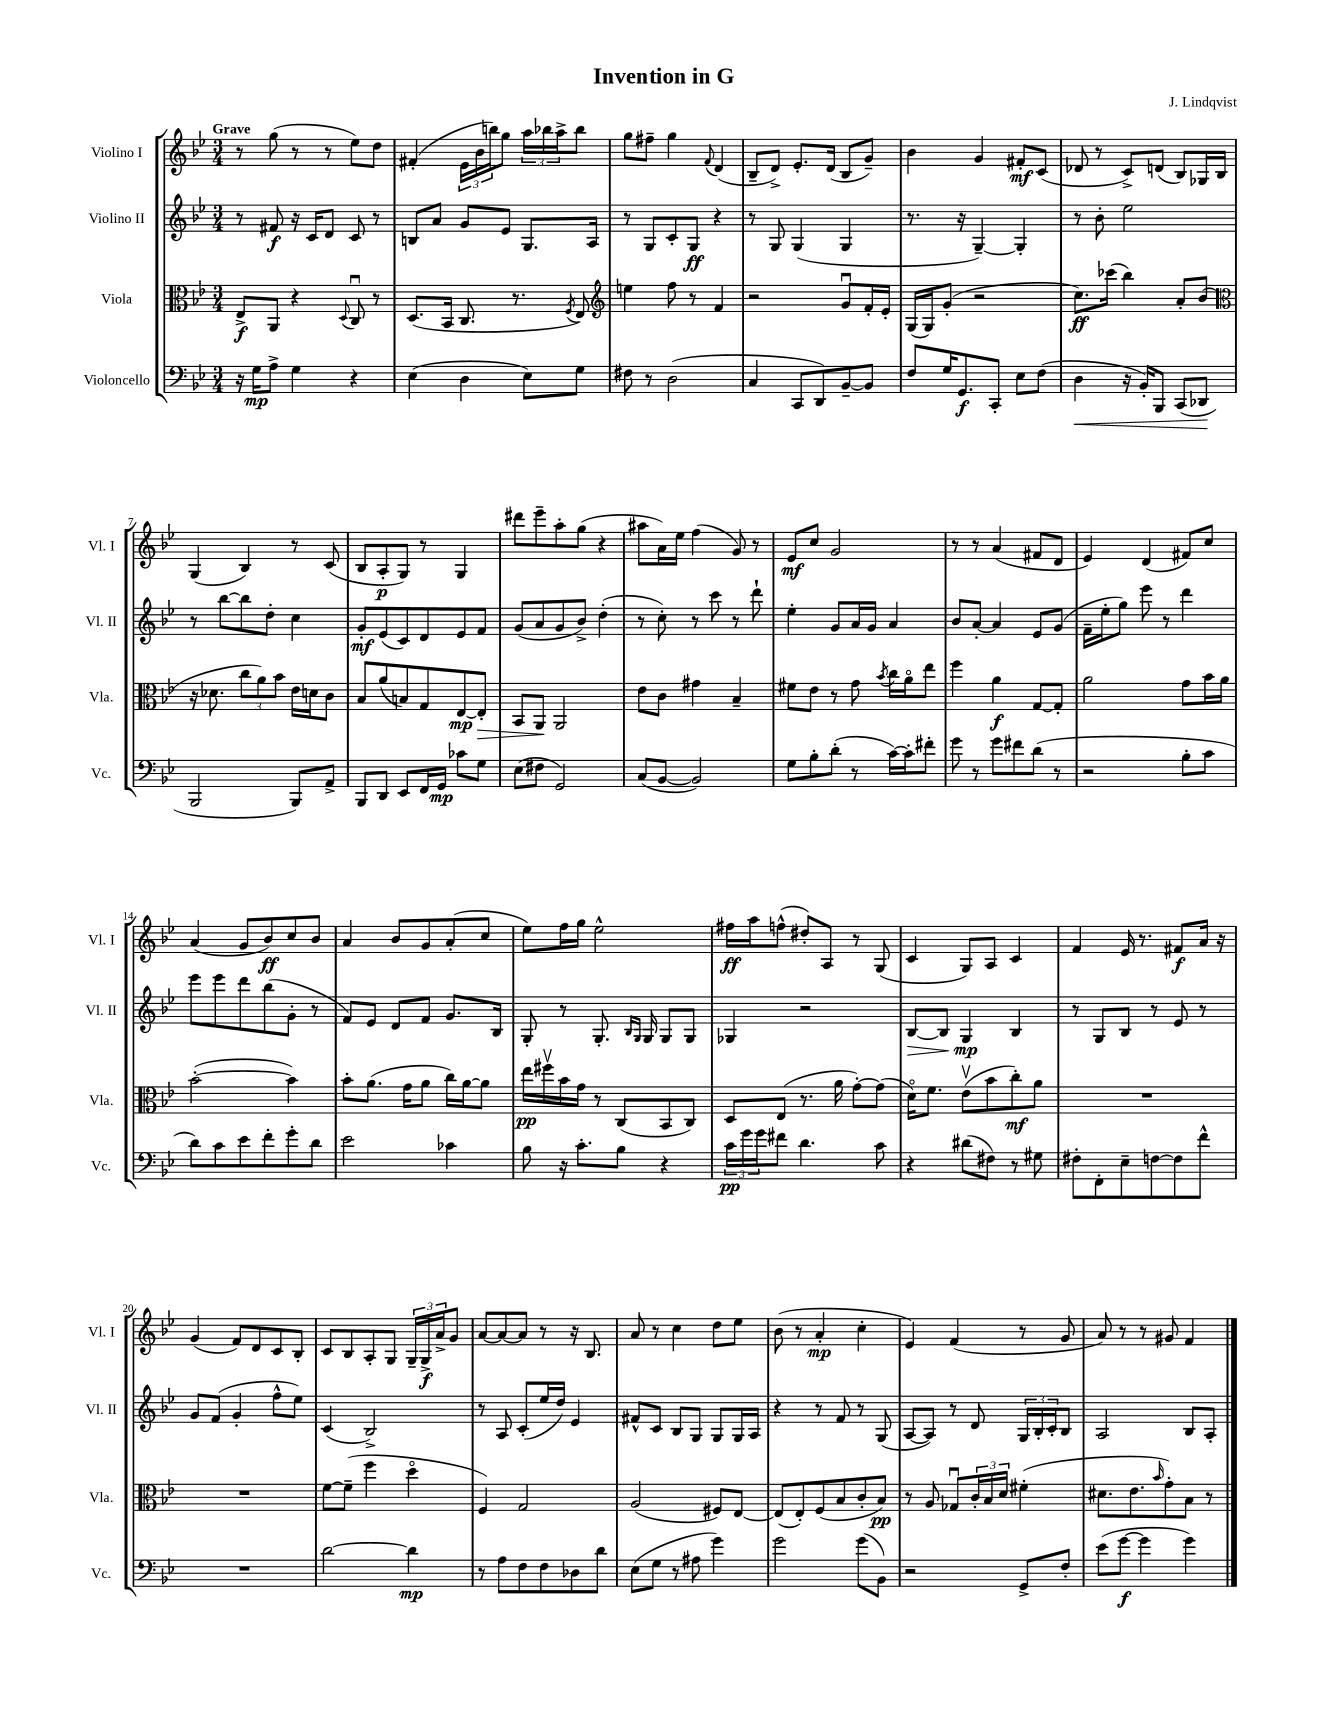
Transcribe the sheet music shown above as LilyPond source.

\header { title = "Invention in G" composer = "J. Lindqvist" }
<<
\new StaffGroup <<
\new Staff = "s0" \with { instrumentName = "Violino I" shortInstrumentName = "Vl. I" } {
    \clef treble \key bes \major \numericTimeSignature \time 3/4 \tempo "Grave"
    r8 g''8( r8 r8 ees''8) d''8 |
    fis'4-.( \tuplet 3/2 { ees'16 bes'16 b''16) } g''8 \tuplet 3/2 { a''16 bes''16 a''16-> } bes''8 |
    g''8 fis''8-- g''4 \appoggiatura { f'8 } d'4( |
    bes8-- d'8->) ees'8.-. d'16( bes8 g'8--) |
    bes'4 g'4 fis'8-.\mf c'8( |
    des'8 r8 c'8->) d'8( bes8) ges16 bes16 |
    g4( bes4) r8 c'8( |
    bes8 a8-.\p g8) r8 g4 |
    dis'''8 ees'''8-- a''8-. g''8( r4 |
    ais''8 a'16) ees''16 f''4( g'8) r8 |
    ees'8\mf c''8 g'2 |
    r8 r8 a'4( fis'8 d'8 |
    ees'4) d'4( fis'8) c''8 |
    a'4( g'8 bes'8\ff) c''8 bes'8 |
    a'4 bes'8 g'8 a'8-.( c''8 |
    ees''8) f''16 g''16 ees''2-^ |
    fis''16\ff a''16 f''8-^( dis''8-.) a8 r8 g8( |
    c'4 g8) a8 c'4 |
    f'4 ees'16 r8. fis'8\f a'16 r16 |
    g'4( f'8) d'8 c'8 bes8-. |
    c'8 bes8 a8-. g8 \tuplet 3/2 { g16-- g16->\f a'16-> } g'8 |
    a'8~ a'8~ a'8 r8 r16 bes8. |
    a'8 r8 c''4 d''8 ees''8 |
    bes'8( r8 a'4-.\mp c''4-. |
    ees'4) f'4( r8 g'8 |
    a'8) r8 r8 gis'8 f'4 \bar "|." |
}
\new Staff = "s1" \with { instrumentName = "Violino II" shortInstrumentName = "Vl. II" } {
    \clef treble \key bes \major \numericTimeSignature \time 3/4
    r8 fis'8\f r16 c'16 d'8 c'8 r8 |
    b8 a'8 g'8 ees'8 g8. a16 |
    r8 g8 c'8-. g8\ff r4 |
    r8 g8 g4( g4 |
    r8. r16 g4~--) g4-. |
    r8 bes'8-. ees''2 |
    r8 bes''8~ bes''8 d''8-. c''4 |
    g'8-.\mf ees'8( c'8) d'8 ees'8 f'8 |
    g'8( a'8 g'8 bes'8->) d''4-.( |
    r8 c''8-.) r8 c'''8 r8 d'''8-! |
    ees''4-. g'8 a'16 g'16 a'4 |
    bes'8 a'8~-. a'4 ees'8 g'8( |
    f'16-- ees''16-. g''8) ees'''8 r8 d'''4 |
    ees'''8 ees'''8 d'''8 bes''8( g'8-. r8 |
    f'8) ees'8 d'8 f'8 g'8. bes16 |
    g8-. r8 g8.-. \grace { bes16 g16 } g16 g8 g8 |
    ges4 r2 |
    bes8~\> bes8 g4\mp\! bes4 |
    r8 g8 bes8 r8 ees'8 r8 |
    g'8 f'8( g'4-. f''8-^ ees''8) |
    c'4( bes2->) |
    r8 a8 c'8-.( ees''16 d''16) ees'4 |
    fis'8-^ c'8 bes8 g8 g8 g16 a16 |
    r4 r8 f'8 r8 g8( |
    a8~ a8) r8 d'8 \tuplet 3/2 { g16 bes16-. c'16-. } bes8 |
    a2 bes8 a8-. \bar "|." |
}
\new Staff = "s2" \with { instrumentName = "Viola" shortInstrumentName = "Vla." } {
    \clef alto \key bes \major \numericTimeSignature \time 3/4
    ees8->\f a,8 r4 \appoggiatura { d8 } c8\downbow r8 |
    d8.( bes,16 c8. r8. \acciaccatura { f8 } ees8) |
    \clef treble e''4 f''8 r8 f'4 |
    r2 g'8\downbow f'16-. ees'16-. |
    g16( g16) g'8-.( r2 |
    c''8.\ff) ces'''16( bes''4) a'8-. bes'8( |
    \clef alto r16 des'8. \tuplet 3/2 { c''8 a'8) bes'8 } ees'16 d'16 c'8 |
    bes8 a'8( b8) g8 ees8~\mp ees8-.\> |
    bes,8 a,8\! a,2 |
    ees'8 c'8 gis'4 bes4-- |
    fis'8 ees'8 r8 g'8 \acciaccatura { bes'8 } c''16 a'16\flageolet ees''8 |
    f''4 a'4\f g8~ g8-. |
    a'2 g'8 bes'16 a'16 |
    bes'2~-.( bes'4) |
    bes'8-. a'8.( g'16 a'8 c''16) a'16~ a'8 |
    ees''16\pp fis''16\upbow bes'16 g'16 r8 c8( bes,8 c8) |
    d8 ees8( r8. a'16 g'8~-.) g'8( |
    d'16\flageolet) f'8. ees'8\upbow( bes'8 c''8-.\mf) a'8 |
    R2. |
    R2. |
    f'8~ f'8--( f''4 d''4\flageolet |
    f4) g2 |
    a2( fis8) ees8~ |
    ees8( ees8-.) f8( bes8 c'8-. bes8\pp) |
    r8 a8 ges8\downbow \tuplet 3/2 { c'16-. bes16 d'16 } fis'4-.( |
    dis'8. ees'8. \grace { bes'16 } g'8-.) bes8 r8 \bar "|." |
}
\new Staff = "s3" \with { instrumentName = "Violoncello" shortInstrumentName = "Vc." } {
    \clef bass \key bes \major \numericTimeSignature \time 3/4
    r16 g16\mp a8-> g4 r4 |
    ees4( d4 ees8) g8 |
    fis8 r8 d2( |
    c4 c,8 d,8) bes,8~-- bes,8 |
    f8 g16 g,8.\f c,8-. ees8 f8( |
    d4\< r16 bes,16-.) bes,,8 c,8( des,8\! |
    bes,,2 bes,,8) a,8-> |
    bes,,8 d,8 ees,8 f,16 g,16\mp ces'8 g8 |
    ees8( fis8 g,2) |
    c8( bes,8~ bes,2) |
    g8 bes8-. d'8-.( r8 c'16~) c'16-. fis'8-. |
    g'8 r8 g'8 fis'8 d'8( r8 |
    r2 bes8-. c'8 |
    d'8) c'8 ees'8 f'8-. g'8-. d'8 |
    ees'2 ces'4 |
    bes8 r16 c'8.-. bes8 r4 |
    \tuplet 3/2 { c'16\pp g'16 g'16 } fis'8 d'4. c'8 |
    r4 dis'8( fis8) r8 gis8 |
    fis8-. f,8-. ees8-- f8~ f8 f'8-^ |
    R2. |
    d'2~ d'4\mp |
    r8 a8 f8 f8 des8 d'8 |
    ees8( g8 r8 ais8 g'4) |
    g'2 g'8( bes,8) |
    r2 g,8-> f8-. |
    ees'8( g'8~\f g'4 g'4) \bar "|." |
}
>>
>>
